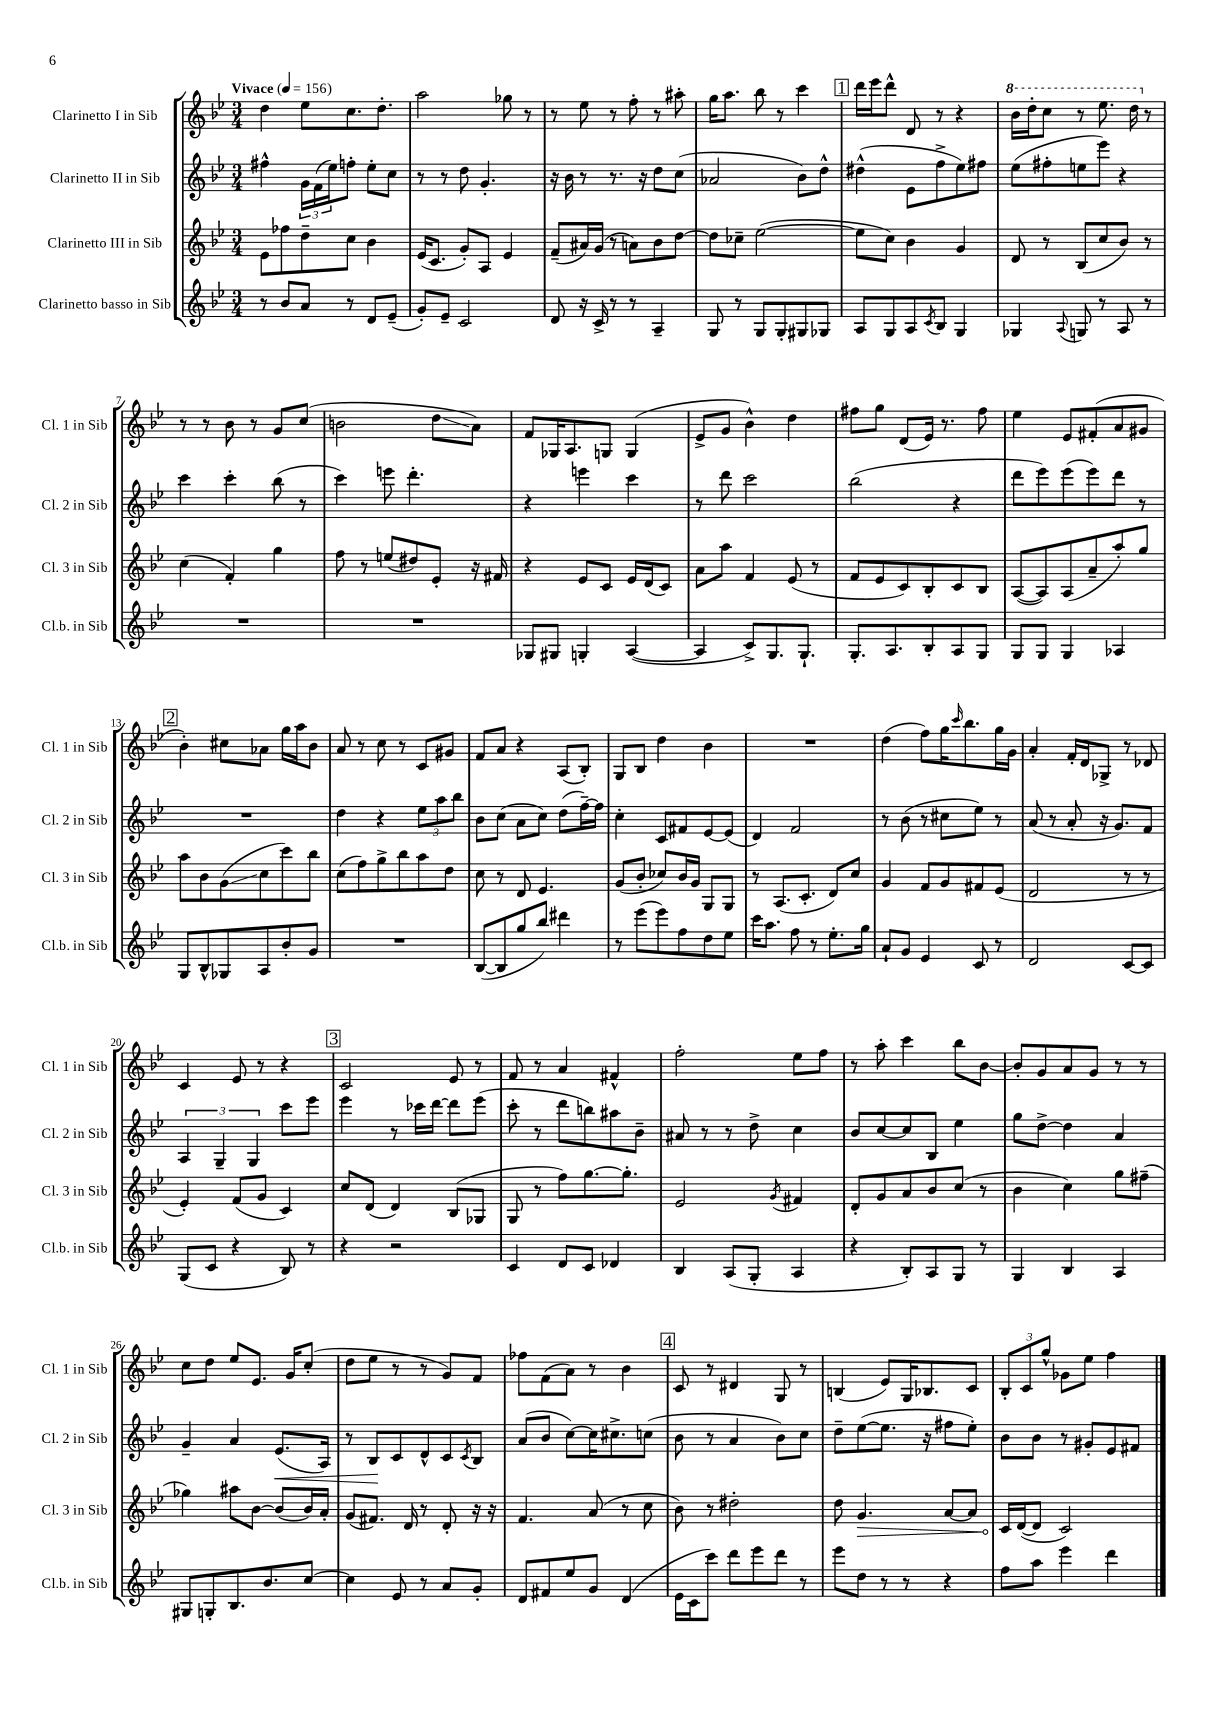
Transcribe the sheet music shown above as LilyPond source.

<<
\new StaffGroup <<
\new Staff = "s0" \with { instrumentName = "Clarinetto I in Sib" shortInstrumentName = "Cl. 1 in Sib" } {
    \clef treble \key bes \major \numericTimeSignature \time 3/4 \tempo "Vivace" 4 = 156
    d''4 ees''8 c''8. d''8.-. |
    a''2 ges''8 r8 |
    r8 ees''8 r8 f''8-. r8 ais''8-. |
    g''16 a''8. bes''8 r8 c'''4 |
    \mark \markup { \box "1" } d'''16 ees'''16 d'''8-^ d'8 r8 r4 |
    \ottava #1 bes''16 d'''16-. c'''8 r8 ees'''8. d'''16 \ottava #0 r8 |
    r8 r8 bes'8 r8 g'8 c''8( |
    b'2 d''8\glissando a'8) |
    f'8 ges16 a8. g8 g4( |
    ees'8-> g'8 bes'4-^) d''4 |
    fis''8 g''8 d'8( ees'16) r8. fis''8 |
    ees''4 ees'8 fis'8-.( a'8 gis'8 |
    \mark \markup { \box "2" } bes'4-.) cis''8 aes'8 g''16 a''16 bes'8 |
    a'8 r8 c''8 r8 c'8 gis'8 |
    f'8 a'8 r4 a8( bes8-.) |
    g8 bes8 d''4 bes'4 |
    R2. |
    d''4( f''8) g''16 \grace { c'''16 } bes''8. g''16 g'16 |
    a'4-. f'16-. d'16 ges8-> r8 des'8 |
    c'4 ees'8 r8 r4 |
    \mark \markup { \box "3" } c'2 ees'8 r8 |
    f'8 r8 a'4 fis'4-^ |
    f''2-. ees''8 f''8 |
    r8 a''8-. c'''4 bes''8 bes'8~ |
    bes'8-. g'8 a'8 g'8 r8 r8 |
    c''8 d''8 ees''8 ees'8. g'16 c''8-.( |
    d''8 ees''8 r8 r8 g'8) f'8 |
    fes''8 f'8( a'8) r8 bes'4 |
    \mark \markup { \box "4" } c'8 r8 dis'4 g8 r8 |
    b4( ees'8) g16 bes8. c'8 |
    \tuplet 3/2 { bes8-. c'8 g''8-^ } ges'8 ees''8 f''4 \bar "|." |
}
\new Staff = "s1" \with { instrumentName = "Clarinetto II in Sib" shortInstrumentName = "Cl. 2 in Sib" } {
    \clef treble \key bes \major \numericTimeSignature \time 3/4
    fis''4-^ \tuplet 3/2 { g'16 f'16( ees''16) } f''8-. ees''8-. c''8 |
    r8 r8 d''8 g'4.-. |
    r16 bes'16 r8 r8. r16 d''8 c''8( |
    aes'2 bes'8) d''8-^ |
    \mark \markup { \box "1" } dis''4-^( ees'8 f''8-> ees''8) fis''8 |
    ees''8( fis''8-. e''8 ees'''8) r4 |
    c'''4 c'''4-. bes''8( r8 |
    c'''4) e'''8 d'''4.-. |
    r4 e'''4 c'''4 |
    r8 d'''8 c'''2 |
    bes''2( r4 |
    d'''8 ees'''8) ees'''8( ees'''8) d'''8 r8 |
    \mark \markup { \box "2" } R2. |
    d''4 r4 \tuplet 3/2 { ees''8 a''8 bes''8 } |
    bes'8 c''8( a'8 c''8) d''8( f''16~--) f''16 |
    c''4-. c'8 fis'8 ees'8~ ees'8( |
    d'4) f'2 |
    r8 bes'8( r8 cis''8 ees''8) r8 |
    a'8( r8 a'8-. r16 g'8.) f'8 |
    \tuplet 3/2 { a4 g4-- g4 } c'''8 ees'''8 |
    \mark \markup { \box "3" } ees'''4 r8 ces'''16 d'''16~ d'''8 ees'''8( |
    c'''8-. r8 d'''8 b''8) ais''8 bes'8-- |
    ais'8 r8 r8 d''8-> c''4 |
    bes'8 c''8~ c''8 bes8 ees''4 |
    g''8 d''8~-> d''4 a'4 |
    g'4-- a'4 ees'8.\<( a16) |
    r8 bes8\! c'8 d'8-^ c'8 \acciaccatura { c'8 } bes8 |
    a'8( bes'8 c''8~) c''16 cis''8.-> c''8( |
    \mark \markup { \box "4" } bes'8 r8 a'4 bes'8) c''8 |
    d''8-- ees''8~( ees''8. r16 fis''8 ees''8-.) |
    bes'8 bes'8 r8 gis'8-. ees'8 fis'8 \bar "|." |
}
\new Staff = "s2" \with { instrumentName = "Clarinetto III in Sib" shortInstrumentName = "Cl. 3 in Sib" } {
    \clef treble \key bes \major \numericTimeSignature \time 3/4
    ees'8 fes''8 d''8-- c''8 bes'4 |
    ees'16( c'8. g'8-.) a8 ees'4 |
    f'8--( ais'16) g'16( r8 a'8) bes'8 d''8~ |
    d''8 ces''8-- ees''2~( |
    \mark \markup { \box "1" } ees''8 c''8) bes'4 g'4 |
    d'8 r8 bes8( c''8 bes'8) r8 |
    c''4( f'4-.) g''4 |
    f''8 r8 e''8( dis''8) ees'8-. r16 fis'16 |
    r4 ees'8 c'8 ees'16 d'16( c'8) |
    a'8 a''8 f'4 ees'8( r8 |
    f'8 ees'8 c'8) bes8-. c'8 bes8 |
    a8~( a8) a8( a'8-- a''8-.) g''8 |
    \mark \markup { \box "2" } a''8 bes'8 g'8\glissando( c''8 c'''8) bes''8 |
    c''8( f''8) g''8-> bes''8 a''8 d''8 |
    c''8 r8 d'8 ees'4. |
    g'8( bes'8-. ces''8) bes'16 g'16 g8 g8 |
    r8 a8.( c'8.-. d'8) c''8 |
    g'4 f'8 g'8 fis'8 ees'8( |
    d'2 r8 r8 |
    ees'4-.) f'8( g'8 c'4) |
    \mark \markup { \box "3" } c''8 d'8( d'4) bes8( ges8 |
    g8 r8 f''8) g''8.~ g''8.-. |
    ees'2 \acciaccatura { g'8 } fis'4 |
    d'8-. g'8 a'8 bes'8 c''8( r8 |
    bes'4 c''4) g''8 fis''8--( |
    ges''4) ais''8 bes'8~ bes'8( bes'16) a'16-. |
    g'8( fis'8.) d'16 r8 d'8-. r16 r16 |
    f'4. a'8( r8 c''8 |
    \mark \markup { \box "4" } bes'8) r8 dis''2-. |
    d''8 \once \override Hairpin.circled-tip = ##t g'4.\> a'8~ a'8 |
    c'16\! d'16~( d'8 c'2) \bar "|." |
}
\new Staff = "s3" \with { instrumentName = "Clarinetto basso in Sib" shortInstrumentName = "Cl.b. in Sib" } {
    \clef treble \key bes \major \numericTimeSignature \time 3/4
    r8 bes'8 a'8 r8 d'8 ees'8--( |
    g'8-.) ees'8-- c'2 |
    d'8 r16 c'16-> r8 r8 a4-- |
    g8 r8 g8 g8-. gis8 ges8 |
    \mark \markup { \box "1" } a8 g8 a8 \acciaccatura { c'8 } bes8 g4 |
    ges4 \appoggiatura { a8 } g8 r8 a8 r8 |
    R2. |
    R2. |
    ges8 gis8 g4-. a4~( |
    a4 c'8->) g8. g8.-! |
    g8.-. a8. bes8-. a8 g8 |
    g8 g8 g4 aes4 |
    \mark \markup { \box "2" } g8 bes8-^ ges8 a8 bes'8-. g'8 |
    R2. |
    bes8~( bes8 g''8 bes''8) dis'''4 |
    r8 ees'''8( ees'''8) f''8 d''8 ees''8 |
    c'''16 a''8. f''8 r8 ees''8.-. g''16 |
    a'8-! g'8 ees'4 c'8 r8 |
    d'2 c'8~ c'8 |
    g8( c'8 r4 bes8) r8 |
    \mark \markup { \box "3" } r4 r2 |
    c'4 d'8 c'8 des'4 |
    bes4 a8( g8-. a4 |
    r4 bes8-.) a8 g8 r8 |
    g4 bes4 a4 |
    gis8 g8-. bes8. bes'8. c''8~ |
    c''4 ees'8 r8 a'8 g'8-. |
    d'8 fis'8 ees''8 g'8 d'4( |
    \mark \markup { \box "4" } ees'16 c'16 c'''8) d'''8 ees'''8 d'''8 r8 |
    ees'''8 d''8 r8 r8 r4 |
    f''8 a''8 ees'''4 d'''4 \bar "|." |
}
>>
>>
